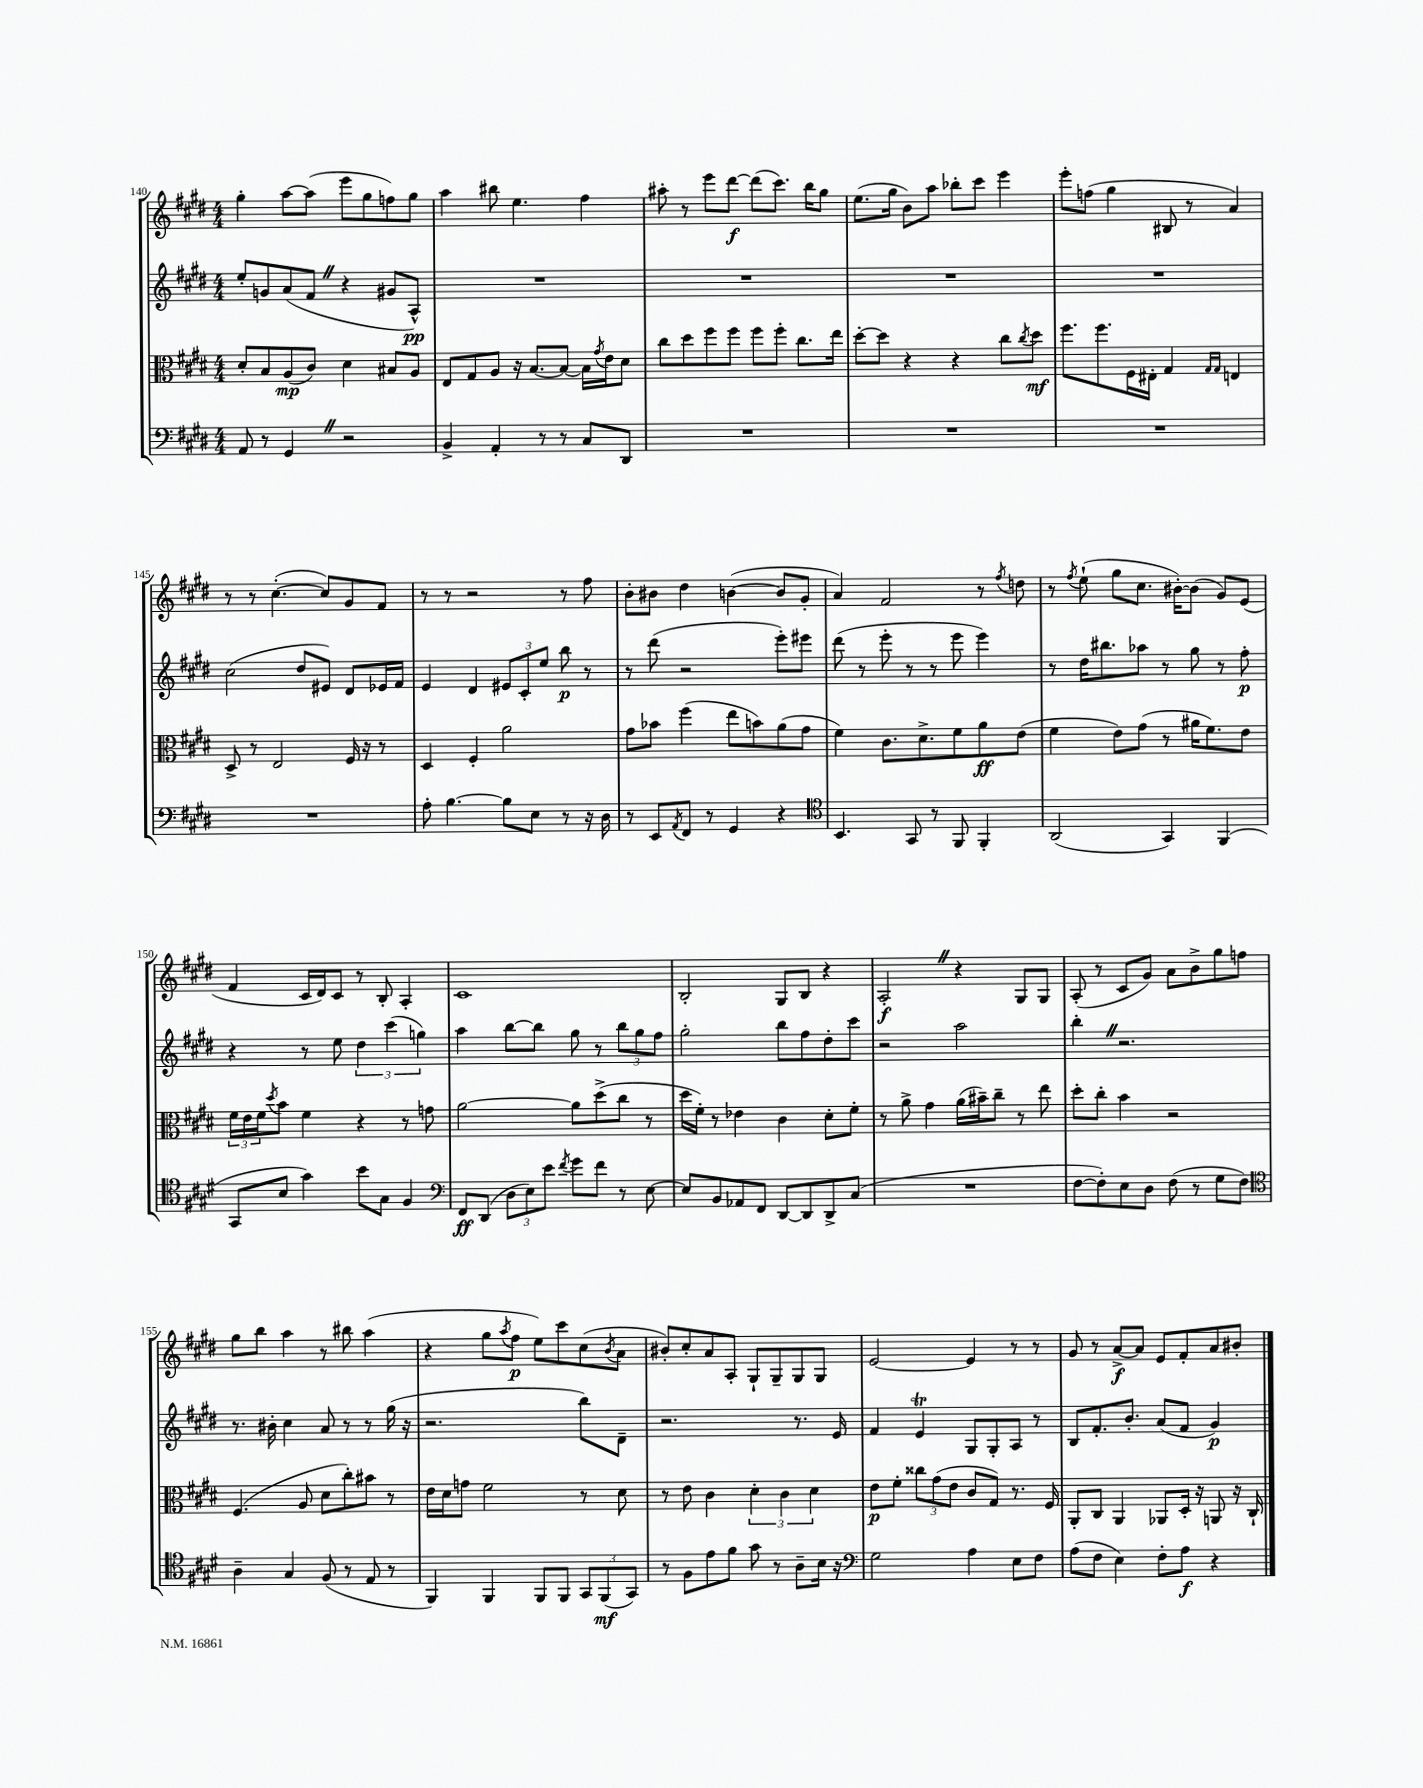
<<
\new StaffGroup <<
\new Staff = "s0" {
    \clef treble \key e \major \numericTimeSignature \time 4/4
    gis''4-. a''8~ a''8( e'''8 gis''8 f''8) gis''8 |
    a''4 bis''8 e''4. fis''4 |
    ais''8-. r8 e'''8 dis'''8~\f dis'''8( cis'''8.) b''16 gis''8 |
    e''8.( gis''16 b'8) a''8 bes''8-. cis'''8 e'''4 |
    e'''8-. f''8( gis''4 bis8 r8 a'4) |
    r8 r8 cis''4.~-.( cis''8) gis'8 fis'8 |
    r8 r8 r2 r8 fis''8 |
    b'8-. bis'8 dis''4 b'4~( b'8 gis'8-. |
    a'4) fis'2 r8 \acciaccatura { fis''8 } d''8 |
    r8 \acciaccatura { fis''8 } e''8-!( gis''8 cis''8. bis'16~-.) bis'8( gis'8) e'8( |
    fis'4 cis'16 dis'16) cis'8 r8 b8-. a4-. |
    cis'1 |
    b2-. gis8 b8 r4 |
    a2-.\f \once \override BreathingSign.text = \markup { \musicglyph "scripts.caesura.straight" } \breathe r4 gis8 gis8 |
    a8-.( r8 cis'8 gis'8) a'8 b'8-> gis''8 f''8 |
    gis''8 b''8 a''4 r8 bis''8 a''4( |
    r4 gis''8 \acciaccatura { a''8 } fis''8\p e''8) cis'''8 cis''8( \acciaccatura { b'8 } a'8 |
    bis'8-.) cis''8-. a'8 a8-. gis8-! gis8-- gis8 gis8 |
    e'2~ e'4 r8 r8 |
    gis'8 r8 a'8~->\f a'8 e'8 fis'8-. a'8 bis'8-. \bar "|." |
}
\new Staff = "s1" {
    \clef treble \key e \major \numericTimeSignature \time 4/4
    e''8-. g'8 a'8( fis'8 \once \override BreathingSign.text = \markup { \musicglyph "scripts.caesura.straight" } \breathe r4 gis'8 a8-^\pp) |
    R1 |
    R1 |
    R1 |
    R1 |
    cis''2( dis''8 eis'8) dis'8 ees'16 fis'16 |
    e'4 dis'4 \tuplet 3/2 { eis'8 cis'8-. e''8 } b''8\p r8 |
    r8 dis'''8( r2 e'''8-.) eis'''8 |
    dis'''8( r8 e'''8-. r8 r8 e'''8 e'''4) |
    r8 dis''16 bis''8. aes''8 r8 gis''8 r8 fis''8-.\p |
    r4 r8 e''8 \tuplet 3/2 { dis''4 cis'''4( g''4) } |
    a''4 b''8~ b''8 gis''8 r8 \tuplet 3/2 { b''8 gis''8 fis''8 } |
    gis''2-. b''8 fis''8 dis''8-. cis'''8 |
    r2 a''2 |
    b''4-. \once \override BreathingSign.text = \markup { \musicglyph "scripts.caesura.straight" } \breathe r2. |
    r8. bis'16-. cis''4 a'8 r8 r8 gis''16( r16 |
    r2. b''8) dis'8-- |
    r2. r8. e'16 |
    fis'4 e'4\trill gis8 gis8-. a8 r8 |
    b8 fis'8.-. b'8.-. a'8( fis'8 gis'4\p) \bar "|." |
}
\new Staff = "s2" {
    \clef alto \key e \major \numericTimeSignature \time 4/4
    dis'8-. b8 a8\mp( cis'8) dis'4 bis8 a8 |
    e8 gis8 a8 r16 b8.~ b8~ b16 \acciaccatura { gis'8 } e'16 dis'8 |
    cis''8 dis''8 fis''8 fis''8 fis''8 fis''8-. cis''8. e''16 |
    dis''8~-. dis''8 r4 r4 cis''8 \acciaccatura { cis''8 } dis''8\mf |
    fis''8. fis''8. fis16 eis16-. gis4 \grace { gis16 gis16 } e4 |
    dis8-> r8 e2 fis16 r16 r8 |
    dis4 fis4-. a'2 |
    gis'8 bes'8 fis''4( e''8 b'8) a'8( gis'8 |
    fis'4) cis'8. dis'8.-> fis'8 a'8\ff e'8( |
    fis'4 e'8) gis'8( r8 ais'16 fis'8.) e'8 |
    \tuplet 3/2 { fis'16 e'16 fis'16 } \acciaccatura { dis''8 } b'8 fis'4 r4 r8 g'8 |
    a'2~ a'8 dis''8->( cis''8 r8 |
    dis''16 fis'16-.) r8 ees'4 cis'4 dis'8-. fis'8-. |
    r8 a'8-> gis'4 a'16( bis'16--) cis''8-- r8 e''8 |
    dis''8-. cis''8-. b'4 r2 |
    fis4.( a8 dis'8 cis''8-.) bis'8 r8 |
    e'16 dis'16 g'8 fis'2 r8 dis'8 |
    r8 e'8 cis'4 \tuplet 3/2 { dis'4-. cis'4 dis'4 } |
    e'8\p fis'8-. \tuplet 3/2 { cisis''8 gis'8( e'8 } cis'8 gis8) r8. fis16 |
    a,8-. cis8 a,4 aes,8 dis16-. r16 a,8 r16 cis16-! \bar "|." |
}
\new Staff = "s3" {
    \clef bass \key e \major \numericTimeSignature \time 4/4
    a,8 r8 gis,4 \once \override BreathingSign.text = \markup { \musicglyph "scripts.caesura.straight" } \breathe r2 |
    b,4-> a,4-. r8 r8 cis8 dis,8 |
    R1 |
    R1 |
    R1 |
    R1 |
    a8-. b4.~ b8 e8 r8 r16 dis16 |
    r8 e,8 \acciaccatura { a,8 } fis,8 r8 gis,4 r4 |
    \clef tenor b,4. gis,8 r8 fis,8 fis,4-. |
    a,2( gis,4) fis,4( |
    gis,8 b8 gis'4) b'8 gis8 fis4 |
    \clef bass fis,8\ff dis,8( \tuplet 3/2 { dis8 e8) e'8 } \acciaccatura { fis'8 } gis'8 fis'8 r8 e8~ |
    e8 b,8 aes,8 fis,8 dis,8~ dis,8 dis,8-> cis8( |
    R1 |
    fis8~ fis8-.) e8 dis8 fis8( r8 gis8 fis8) |
    \clef tenor a4-- gis4 fis8( r8 e8 r8 |
    fis,4) fis,4 fis,8 fis,8 \tuplet 3/2 { gis,8 fis,8\mf( gis,8) } |
    r8 fis8 e'8 fis'8 gis'8 r8 a8-- b16 r16 |
    \clef bass gis2 a4 e8 fis8 |
    a8( fis8 e4) fis8-. a8\f r4 \bar "|." |
}
>>
>>
\layout { \context { \Score currentBarNumber = #140 } }
